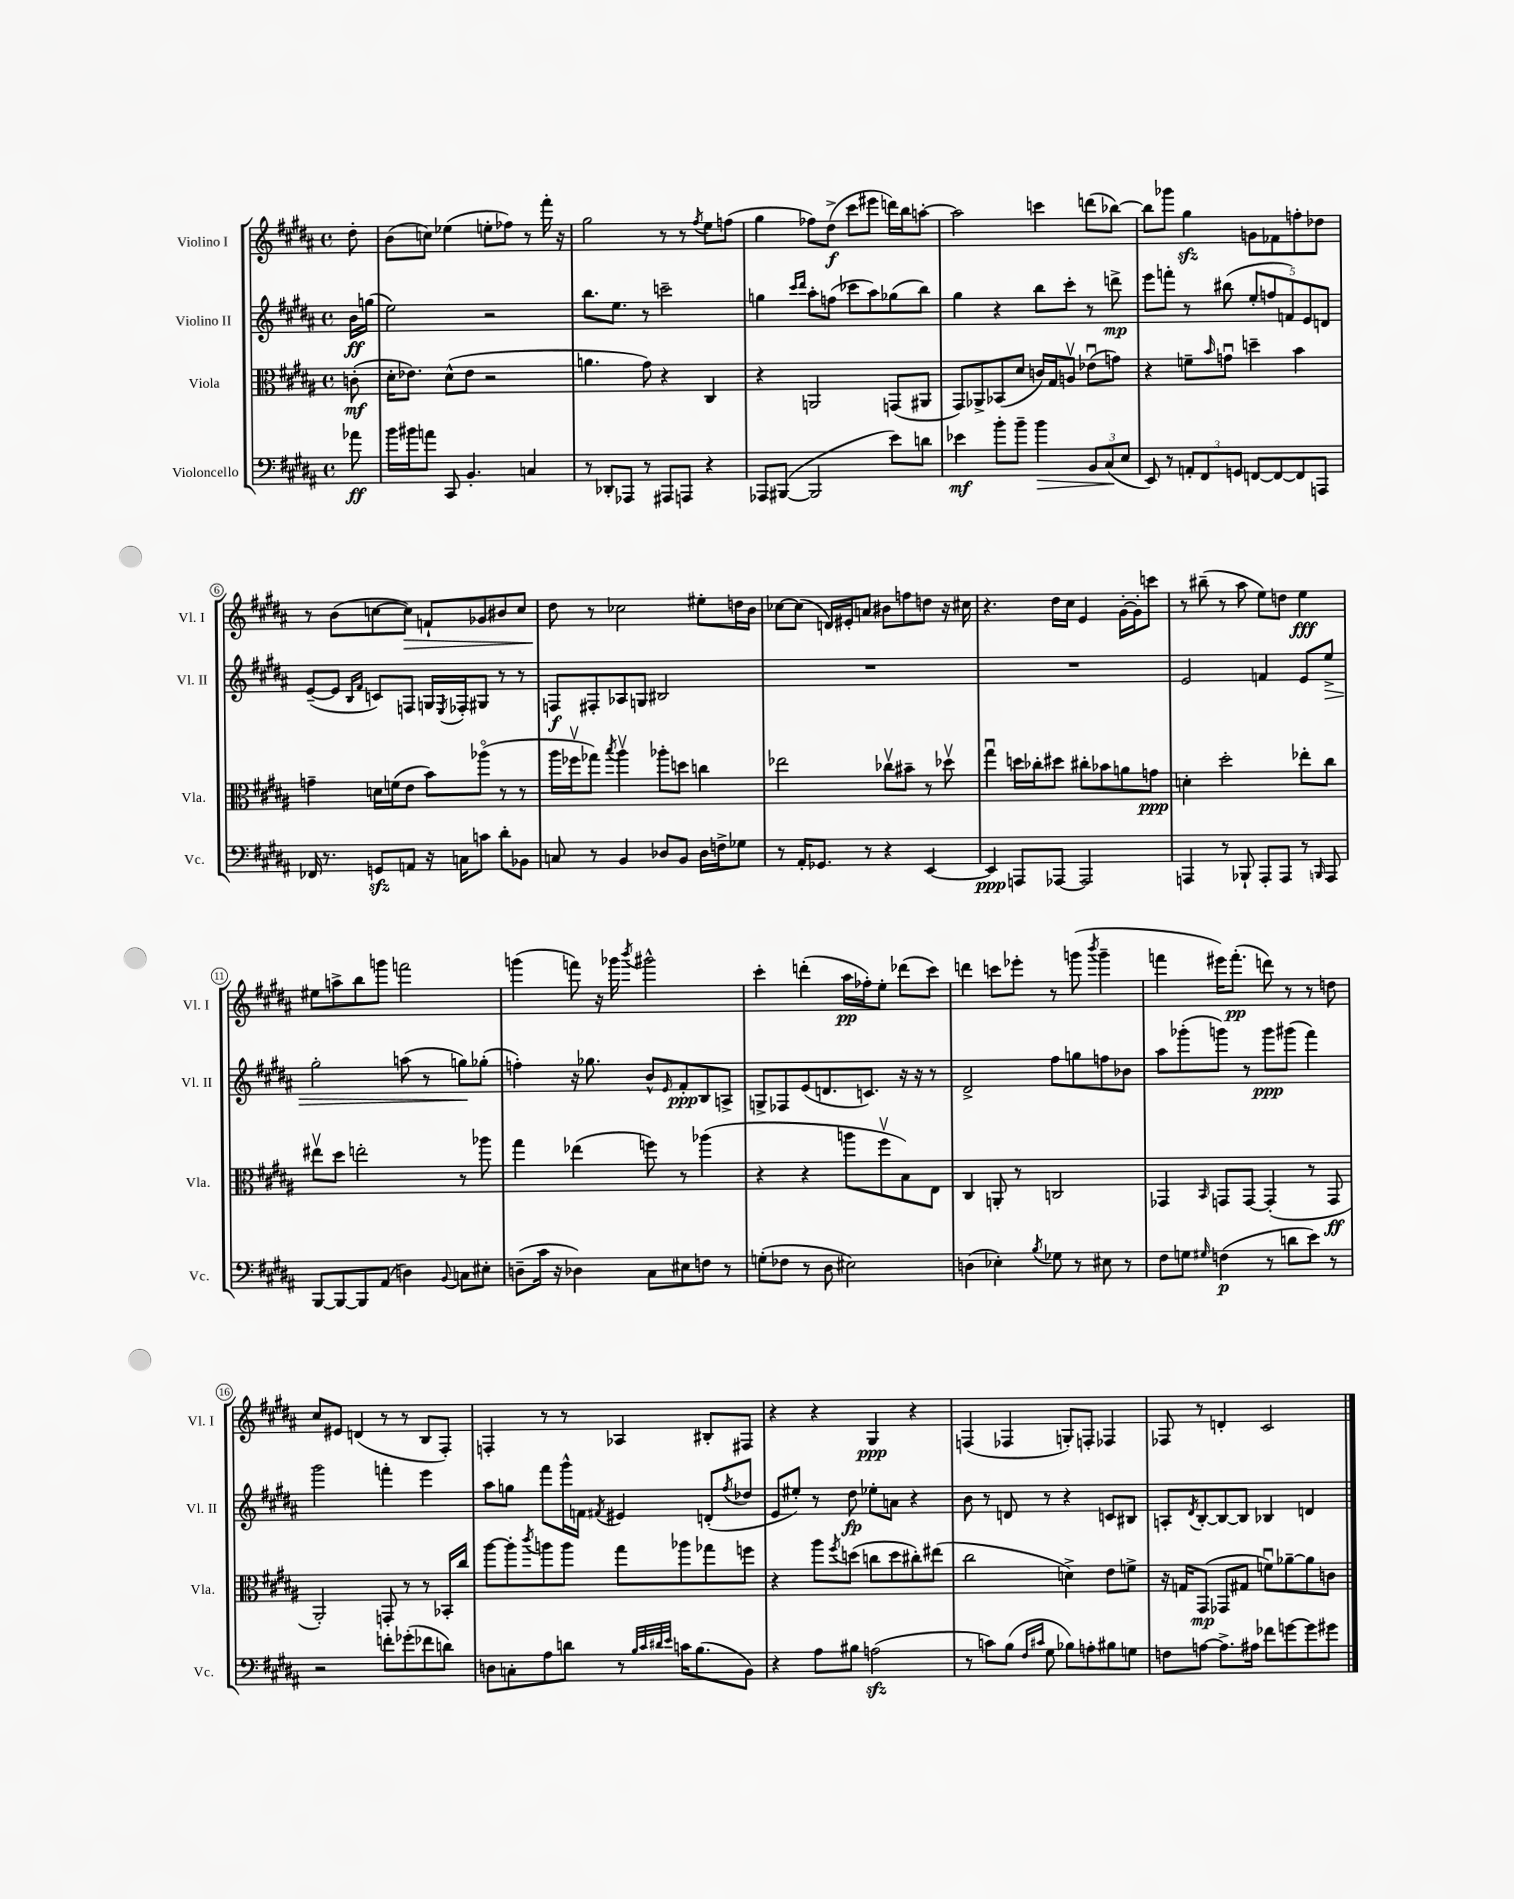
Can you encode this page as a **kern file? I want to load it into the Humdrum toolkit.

**kern	**kern	**kern	**kern
*staff4	*staff3	*staff2	*staff1
*clefF4	*clefC3	*clefG2	*clefG2
*k[f#c#g#d#a#]	*k[f#c#g#d#a#]	*k[f#c#g#d#a#]	*k[f#c#g#d#a#]
*M4/4	*M4/4	*M4/4	*M4/4
*met(c)	*met(c)	*met(c)	*met(c)
8a-\	(8c'\	16b\LL	8dd#'\
.	.	(16gg\JJ	.
=	=	=	=
16b\LL	16d#'\LK	2ee\)	(8b\L
16b#\J	8.e-\J)	.	.
8a\J	.	.	8cc\J)
8CC#/	(8d#^^\L	.	(4ee-\
4.BB'/	8e-\J	.	.
.	2r	2r	8ee'\L
.	.	.	8ff-\J)
4C/	.	.	8r
.	.	.	16fff#'\
.	.	.	16r
=	=	=	=
8r	4.a\	8.bb\L	2gg#\
8DD-'/L	.	.	.
.	.	8.ee\J	.
8AAA-/J	.	.	.
8r	8g#\)	8r	.
8AAA#/L	4r	2ccc~\	8r
8AAA/J	.	.	8r
.	.	.	8qff#/
4r	4C#/	.	8ee\L
.	.	.	(8ff\J
=	=	=	=
8AAA-/L	4r	4gg\	4gg#\
([8BBB#/J	.	.	.
.	.	16qqccc#/LL	.
.	.	16qqddd#/JJ	.
2BBB#/]	2AA/	8aa#'\L	8ff-\L)
.	.	(8ff\J	(8dd#^\J
.	.	8ccc-\L	8ccc#\L
.	.	8aa#\)	8eee#\J
8e\L)	(8GG/L	(8gg-\	16ddd\LL)
.	.	.	16bb\J
8d\J	8AA#/J	8bb\J)	[8aa'\J
=	=	=	=
4e-\	8GG#/L)	4gg#\	2aa\]
.	8AA-^/	.	.
8b'\L	(8BB-/	4r	.
8b~\J	8d#/J	.	.
4b\	16c/LL)	8bb\L	4ccc\
.	16G#/J	.	.
.	8Av/J	8ccc#'\J	.
12BB/L	(8e-u\L	8r	(8ddd\L
(12C#/	.	.	.
.	8g\J)	8ddd^\	[8bb-\J)
12E/J	.	.	.
=	=	=	=
8EE/)	4r	8eee\L	8bb-\]L
8r	.	8fff'\J	8ggg-\J
12AA'/L	8f~\L	8r	4gg#\
12FF#/	.	.	.
.	16qqb/	.	.
.	8gu\J	(8bb#\	.
12GG/J	.	.	.
[8FF/L	4dd~\	10ee'/L	8g\L
.	.	10ff/	.
8FF/_	.	.	8f-\
.	.	10f/)	.
8FF/]	4b\	.	8ff'\
.	.	10e/	.
8AAA/J	.	.	8dd-\J
.	.	10d/J	.
=	=	=	=
16FF-/	4g~\	([8e~/L	8r
8.r	.	.	.
.	.	8e/]J	(8b\L
.	.	16qqB/LL	.
.	.	16qqf#/JJ	.
8GG/L	16d\LL	8c/L)	[8cc\
.	(16f\J	.	.
8AA/J	8e\J	8F/J	8cc\]J)
16r	8b\L)	16G/LL	8f`/L
.	.	8qE/	.
16C\LK	.	16F-'/J	.
8c\J	(8aa-o\J	8G#/J	8g-/
8d#'\L	8r	8r	8b#/
8BB-\J	8r	8r	8cc/J
=	=	=	=
8C/	16aa#\LL	8F/L	8dd#\
.	16ff-v\J	.	.
8r	8gg-\J)	8F#'/	8r
.	8qbb/	.	.
4BB/	4aa#v\	8A-/	2cc-\
.	.	8G/J	.
8D-/L	8aa-'\L	2B#/	.
8BB/J	8dd\J	.	.
16D-\LL	4cc\	.	8ee#'\L
16F^\J	.	.	.
8G-\J	.	.	16dd\L
.	.	.	16b\JJ
=	=	=	=
8r	2ee-\	1r	[8cc-\L
16AA#'/LK	.	.	(8cc-\]J
8.GG-/J	.	.	.
.	.	.	16d/LL)
.	.	.	16e#'/J
8r	.	.	8a/J
4r	8cc-v\L	.	8b#\L
.	8b#~\J	.	8ff\
[4EE/	8r	.	8dd\J
.	8dd-v\	.	16r
.	.	.	16cc#\
=	=	=	=
4EE/]	4gg#u\	1r	4.r
8AAA/L	16dd\LL	.	.
.	16cc-'\J	.	.
[8AAA-/J	8dd#\J	.	16dd#\LL
.	.	.	16cc#\JJ
2AAA-/]	8cc#'\L	.	4e/
.	8b-\	.	.
.	8a\	.	[16g#'\LL
.	.	.	16g#'\]J
.	8g\J	.	8ccc\J
=	=	=	=
4AAA/	4d'\	2e/	8r
.	.	.	(8bb#~\
8r	2dd#'\	.	8r
8BBB-`/	.	.	8aa#\
8AAA'/L	.	4f/	8ee\L)
8AAA/J	.	.	8dd\J
8r	8ee-'\L	8e/L	4ee\
16qqBBB/	.	.	.
8AAA/	8cc#\J	8ee^/J	.
=	=	=	=
[8BBB/L	8ee#v\L	2gg#'\	8ee#\L
8BBB/_	8dd#\J	.	8aa^\
8BBB/]	2ee'\	.	8bb\
(8AA#/J	.	.	8ggg\J
4D\)	.	(8aa\	2fff\
.	.	8r	.
8qqBB/	.	.	.
8C\L	8r	8gg\L)	.
8E#'\J	8aa-\	(8gg-'\J	.
=	=	=	=
(8D~\L	4gg#\	4ff'\)	(4ggg\
16c#\Jk	.	.	.
16r	.	.	.
4D-\)	(4ee-\	16r	8fff\)
.	.	8.gg-\	.
.	.	.	16r
.	.	.	16ggg-\
.	.	.	8qbbb/
8C#\L	8ff\)	8b^^/L	2ggg#^^\
.	.	16qqe/	.
8E#\	8r	8f#'/	.
8F\J	(4aa-\	8B/	.
8r	.	8A^/J	.
=	=	=	=
(8G'\L	4r	8G^/L	4ccc#'\
8F-\J	.	8F-/	.
8r	4r	(8e/	(4ddd'\
8D#\	.	8.d/	.
2E#\)	8aa\L	.	16aa#\LL
.	.	8.c/J)	16ff-'\J)
.	8ff#v\	.	8ee'\J
.	8B\)	16r	(8ddd-\L
.	.	16r	.
.	8E\J	8r	8ccc#\J)
=	=	=	=
(4D\	4C#/	2d#^/	4ddd\
4E-'\)	8AA'/	.	8ccc\L
.	8r	.	8eee-'\J
8qB/	.	.	.
8G-\	2C/	8ff#\L	8r
8r	.	8gg\	(8ggg\
.	.	.	8qbbb/
8E#\	.	8ff\	4ggg~\
8r	.	8b-\J	.
=	=	=	=
8F#\L	4GG-/	8aa#\L	4fff\
8G\J	.	(8ggg-'\	.
16qqG#/	16qqBB/	.	.
(4F\	8GG/L	8ggg\J)	16eee#\LK)
.	.	.	(8.fff'\J
.	[8GG/J	8r	.
8r	(4GG'/]	8ggg\L	8ddd\)
8d\L	.	(8ggg#\J	8r
8e\J)	8r	4fff#\)	8r
8r	8GG/	.	8dd\
=	=	=	=
2r	2AA#'/)	2ggg#\	8cc#/L
.	.	.	8e#/J
.	.	.	(4d/
8f'\L	8GG'/	4fff'\	8r
(8g-'\	8r	.	8r
8f-\	8r	4eee\	8B/L
8d\J)	16BB-'/LL	.	8F#'/J)
.	16cc#/JJ	.	.
=	=	=	=
8D\L	[8aa#\L	8aa#\L	4F'/
8C'\	8aa#'\]	8gg\J	.
.	8qccc#/	.	.
8A#\	8aa\	8fff#\L	8r
8d\J	8aa\J	16ggg#^^\L	8r
.	.	16f\JJ	.
.	.	8qf#/	.
8r	8gg#\L	4e#/	4A-/
32qqB/LLL	.	.	.
32qqc#/	.	.	.
32qqd#/	.	.	.
32qqe/JJJ	.	.	.
16c\LK	8aa-\	.	.
(8.B\	.	.	.
.	8gg-\	(8d'/L	8B#'/L
.	.	8qff#/	.
8BB\J)	8ff\J	8dd-/J	8F#/J
=	=	=	=
4r	4r	8e/L	4r
.	.	8ee#'/J)	.
8A#\L	8aa#\L	8r	4r
.	8qff#/	.	.
8B#\J	(8dd\J	8dd#\	.
(2A\	8cc\L	8ee-'\L	4G#/
.	8dd\	8a\J	.
.	8cc#'\)	4r	4r
.	(8ee#\J	.	.
=	=	=	=
8r	2cc#\	8b\	(4F/
8c\L)	.	8r	.
(8B\J	.	8d/	4F-/
16qqF#/LL	.	.	.
16qqc#/JJ	.	.	.
8G#\	.	8r	.
8B-\L)	4d^\)	4r	8G'/L)
8A'\	.	.	8F'/J
8B#\	8e\L	8c/L	4F-/
8G\J	8f^\J	8B#/J	.
=	=	=	=
8F\L	16r	8A'/L	8F-/
.	16G/LK	.	.
.	.	8qd#/	.
[8A\J	(8GG#/J	[8B'/	8r
8.A^\]L	8GG-/L	8B/_	4d'/
.	8G#/J	8B/]J	.
16A#\Jk	.	.	.
8f-\L	8fu\L)	4B-/	2c#/
[8g\	[8a-~\	.	.
8g\]	8a-\]	4d/	.
8g#\J	8c\J	.	.
==	==	==	==
*-	*-	*-	*-
